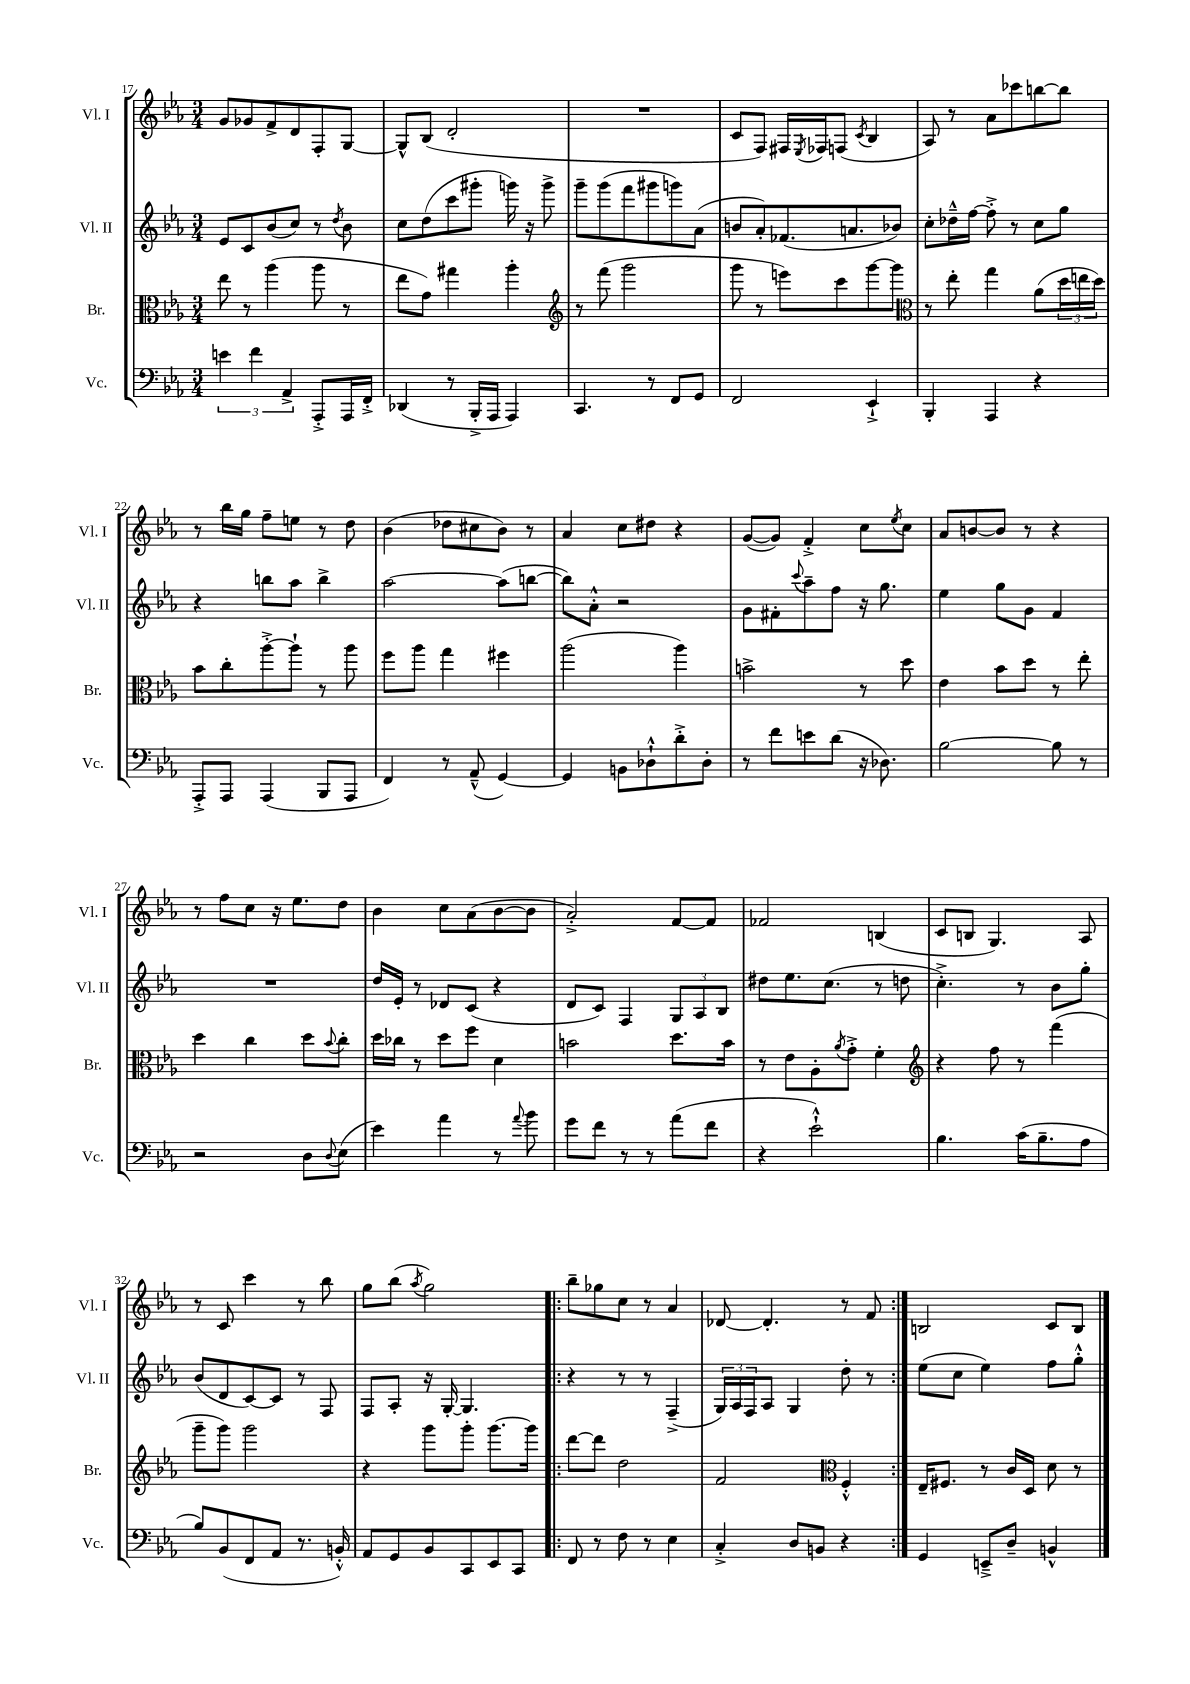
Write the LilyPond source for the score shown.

<<
\new StaffGroup <<
\new Staff = "s0" \with { instrumentName = "Vl. I" shortInstrumentName = "Vl. I" } {
    \clef treble \key ees \major \numericTimeSignature \time 3/4
    g'8 ges'8 f'8-> d'8 f8-. g8~ |
    g8-^ bes8( d'2-. |
    R2. |
    c'8 f8) fis16 \acciaccatura { ees8 } fes16 f8( \acciaccatura { c'8 } bes4 |
    aes8) r8 aes'8 ces'''8 b''8~ b''8 |
    r8 bes''16 g''16 f''8-- e''8 r8 d''8 |
    bes'4( des''8 cis''8 bes'8) r8 |
    aes'4 c''8 dis''8 r4 |
    g'8~( g'8) f'4-.-> c''8 \acciaccatura { ees''8 } c''8 |
    aes'8 b'8~ b'8 r8 r4 |
    r8 f''8 c''8 r16 ees''8. d''8 |
    bes'4 c''8 aes'8( bes'8~ bes'8 |
    aes'2-.->) f'8~ f'8 |
    fes'2 b4( |
    c'8 b8 g4.) aes8 |
    r8 c'8 c'''4 r8 bes''8 |
    g''8 bes''8( \acciaccatura { aes''8 } g''2) |
    \repeat volta 2 { bes''8-- ges''8 c''8 r8 aes'4 |
    des'8~ des'4.-. r8 f'8 | }
    b2 c'8 b8 \bar "|." |
}
\new Staff = "s1" \with { instrumentName = "Vl. II" shortInstrumentName = "Vl. II" } {
    \clef treble \key ees \major \numericTimeSignature \time 3/4
    ees'8 c'8 bes'8( c''8) r8 \acciaccatura { d''8 } bes'8 |
    c''8 d''8( c'''8 gis'''8-. g'''16) r16 g'''8-> |
    g'''8-- g'''8( f'''8 gis'''8 g'''8) aes'8( |
    b'8 aes'8-.) fes'8.( a'8. bes'8) |
    c''8-. des''16---^ f''16~ f''8-.-> r8 c''8 g''8 |
    r4 b''8 aes''8 b''4-> |
    aes''2~ aes''8( b''8~ |
    b''8) aes'8-.-^ r2 |
    g'8 fis'8-. \appoggiatura { c'''8 } aes''8-- f''8 r16 g''8. |
    ees''4 g''8 g'8 f'4 |
    R2. |
    d''16 ees'16-. r8 des'8 c'8( r4 |
    d'8 c'8) f4 \tuplet 3/2 { g8 aes8 bes8 } |
    dis''8 ees''8. c''8.( r8 d''8 |
    c''4.-.->) r8 bes'8 g''8-. |
    bes'8( d'8 c'8~) c'8 r8 f8 |
    f8 aes8-. r16 g16~-. g4. |
    \repeat volta 2 { r4 r8 r8 f4--->( |
    \tuplet 3/2 { g16) aes16 f16 } aes8 g4 d''8-. r8 | }
    ees''8( c''8 ees''4) f''8 g''8-.-^ \bar "|." |
}
\new Staff = "s2" \with { instrumentName = "Br." shortInstrumentName = "Br." } {
    \clef alto \key ees \major \numericTimeSignature \time 3/4
    ees''8 r8 aes''4( aes''8 r8 |
    ees''8 g'8) gis''4 aes''4-. |
    \clef treble r8 f'''8( g'''2 |
    g'''8 r8 e'''8) c'''8 g'''8~ g'''8 |
    \clef alto r8 ees''8-. g''4 aes'8( \tuplet 3/2 { d''16 e''16 d''16) } |
    bes'8 c''8-. aes''8~-.-> aes''8-! r8 aes''8 |
    f''8 aes''8 g''4 fis''4 |
    aes''2( aes''4) |
    b'2-> r8 d''8 |
    ees'4 bes'8 d''8 r8 ees''8-. |
    d''4 c''4 d''8 \appoggiatura { bes'8 } c''8-. |
    d''16 ces''16 r8 d''8 f''8 d'4 |
    b'2 d''8. b'16 |
    r8 ees'8 aes8-. \acciaccatura { aes'8 } g'8-.-> f'4-. |
    \clef treble r4 f''8 r8 f'''4( |
    g'''8-- g'''8) g'''2 |
    r4 g'''8 g'''8-. g'''8.~ g'''16 |
    \repeat volta 2 { d'''8~ d'''8 d''2 |
    f'2 \clef alto f4-.-^ | }
    ees16-- fis8. r8 c'16 d16 d'8 r8 \bar "|." |
}
\new Staff = "s3" \with { instrumentName = "Vc." shortInstrumentName = "Vc." } {
    \clef bass \key ees \major \numericTimeSignature \time 3/4
    \tuplet 3/2 { e'4 f'4 aes,4-> } aes,,8-.-> aes,,16 f,16-.-> |
    des,4( r8 bes,,16-.-> aes,,16 aes,,4) |
    c,4. r8 f,8 g,8 |
    f,2 ees,4-!-> |
    bes,,4-. aes,,4 r4 |
    aes,,8-.-> aes,,8 aes,,4( bes,,8 aes,,8 |
    f,4) r8 aes,8---^( g,4~) |
    g,4 b,8 des8-!-^ d'8-.-> des8-. |
    r8 f'8 e'8 d'8( r16 des8.) |
    bes2~ bes8 r8 |
    r2 d8 \appoggiatura { d8 } ees8( |
    ees'4) aes'4 r8 \appoggiatura { aes'8 } bes'8 |
    g'8 f'8 r8 r8 aes'8( f'8 |
    r4 ees'2-!-^) |
    bes4. c'16( bes8.-- aes8 |
    bes8) bes,8( f,8 aes,8 r8. b,16-.-^) |
    aes,8 g,8 bes,8 c,8 ees,8 c,8 |
    \repeat volta 2 { f,8 r8 f8 r8 ees4 |
    c4-.-> d8 b,8 r4 | }
    g,4 e,8---> d8-- b,4-^ \bar "|." |
}
>>
>>
\layout { \context { \Score currentBarNumber = #17 } }
